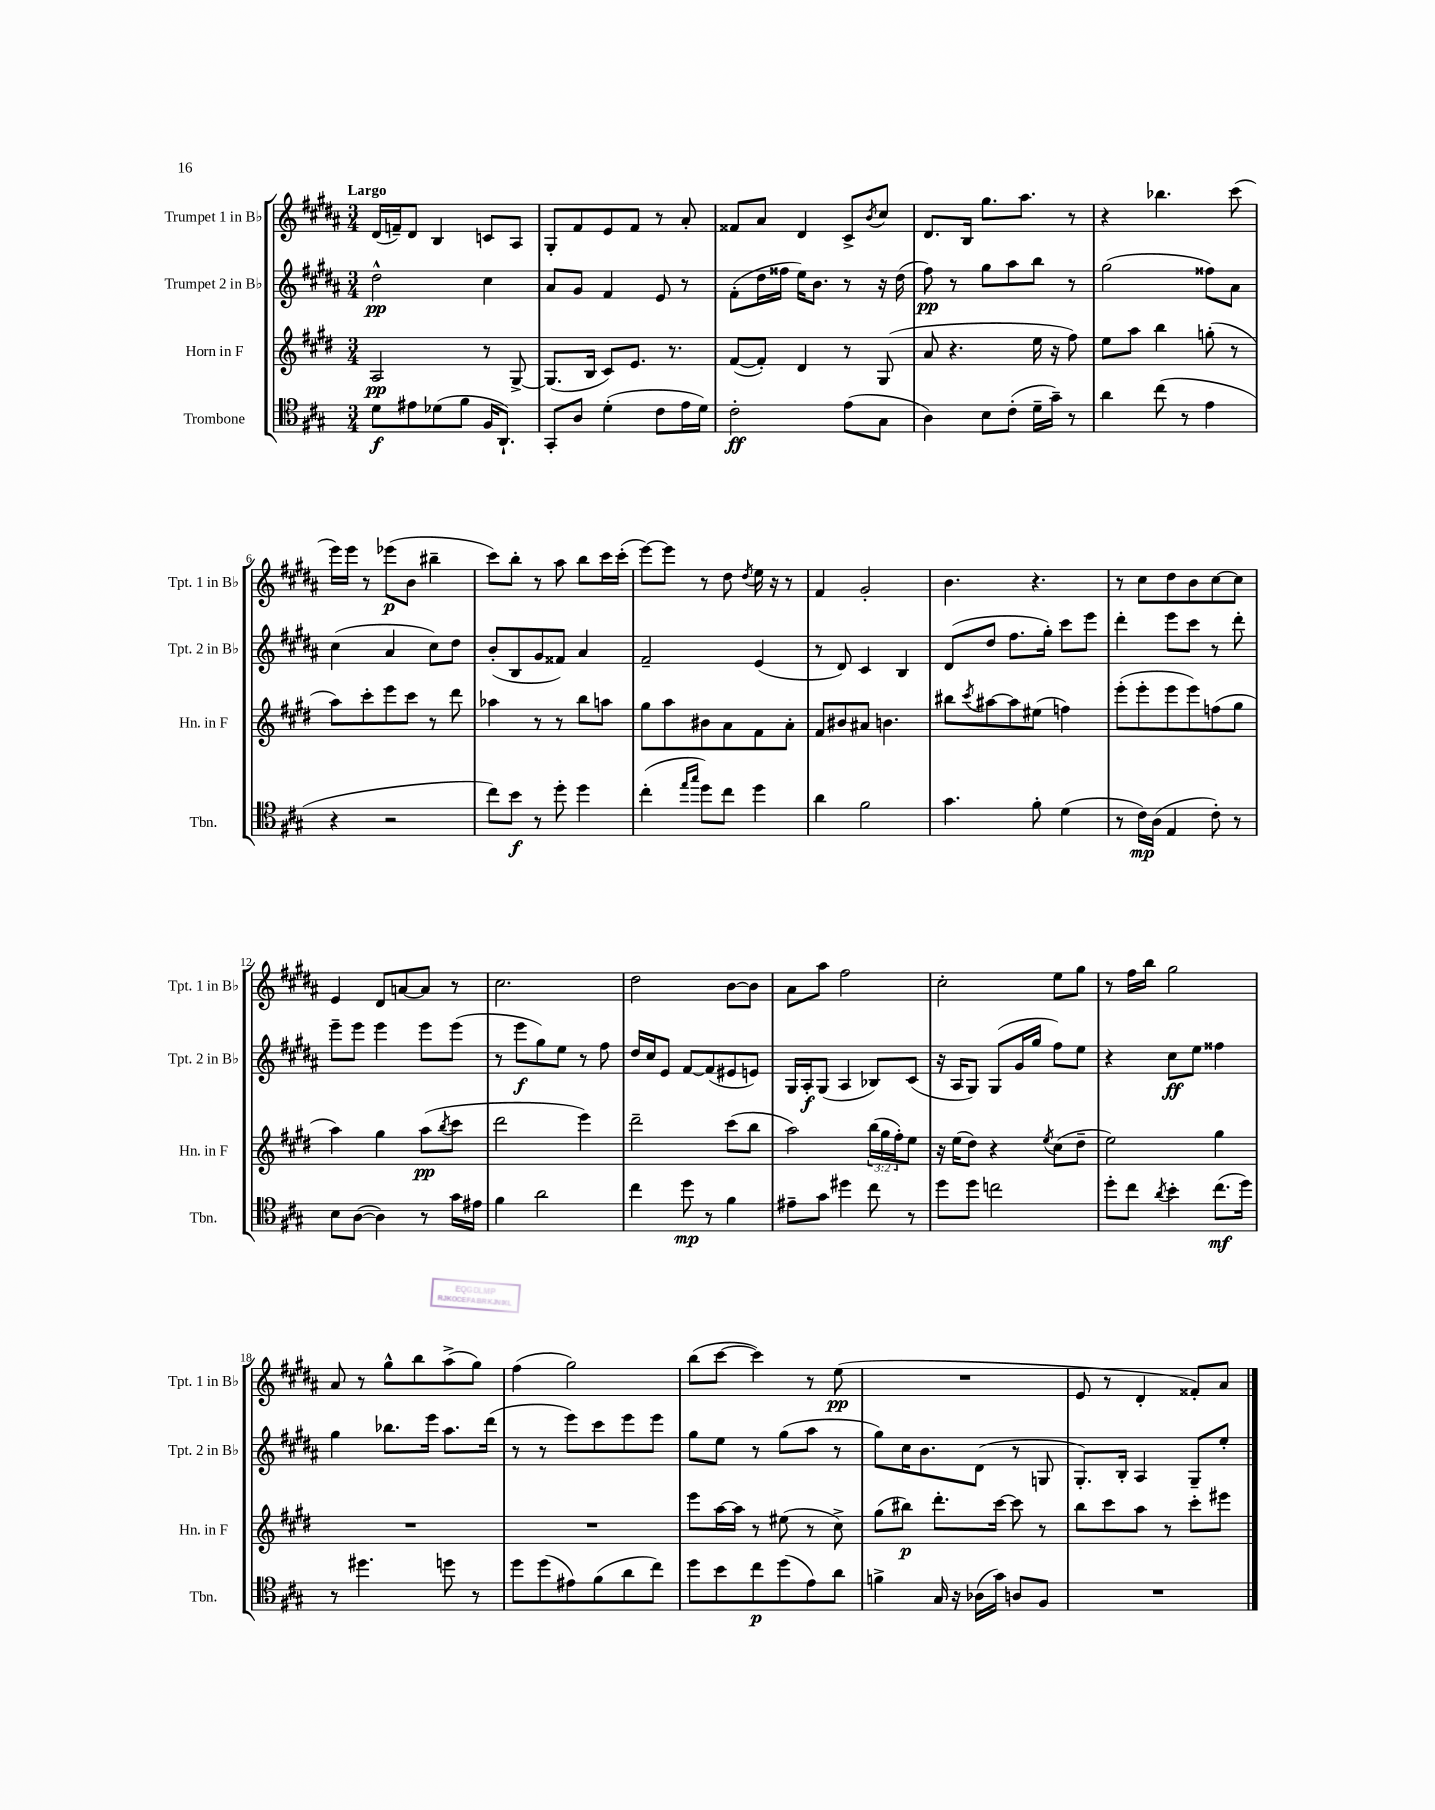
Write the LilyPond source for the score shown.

<<
\new StaffGroup <<
\new Staff = "s0" \with { instrumentName = "Trumpet 1 in Bb" shortInstrumentName = "Tpt. 1 in Bb" } {
    \clef treble \key b \major \numericTimeSignature \time 3/4 \tempo "Largo"
    dis'16( f'16--) dis'8 b4 c'8 ais8 |
    gis8-. fis'8 e'8 fis'8 r8 ais'8-. |
    fisis'8 ais'8 dis'4 cis'8-> \acciaccatura { b'8 } cis''8 |
    dis'8. b16 gis''8. ais''8. r8 |
    r4 bes''4. cis'''8( |
    e'''16) e'''16 r8 ees'''8\p( b'8 bis''4-- |
    cis'''8) b''8-. r8 ais''8 b''8 cis'''16 cis'''16-.( |
    e'''8~) e'''8 r8 dis''8 \acciaccatura { dis''8 } e''16 r16 r8 |
    fis'4 gis'2-. |
    b'4. r4. |
    r8 cis''8 dis''8 b'8 cis''8~ cis''8 |
    e'4 dis'8 a'8~ a'8 r8 |
    cis''2. |
    dis''2 b'8~ b'8 |
    ais'8 ais''8 fis''2 |
    cis''2-. e''8 gis''8 |
    r8 fis''16 b''16 gis''2 |
    ais'8 r8 gis''8-^ b''8 ais''8->( gis''8) |
    fis''4( gis''2) |
    b''8( cis'''8~ cis'''4) r8 e''8\pp( |
    R2. |
    e'8 r8 dis'4-. fisis'8-.) ais'8 \bar "|." |
}
\new Staff = "s1" \with { instrumentName = "Trumpet 2 in Bb" shortInstrumentName = "Tpt. 2 in Bb" } {
    \clef treble \key b \major \numericTimeSignature \time 3/4
    dis''2-^\pp cis''4 |
    ais'8 gis'8 fis'4 e'8 r8 |
    fis'8-.( dis''16 fisis''16 e''16) b'8. r8 r16 dis''16( |
    fis''8\pp) r8 gis''8 ais''8 b''8 r8 |
    gis''2( fisis''8) ais'8 |
    cis''4( ais'4 cis''8) dis''8 |
    b'8-.( b8 gis'8 fisis'8) ais'4 |
    fis'2-- e'4( |
    r8 dis'8) cis'4 b4 |
    dis'8( dis''8 fis''8. gis''16-.) cis'''8 e'''8 |
    dis'''4-. e'''8 cis'''8 r8 dis'''8-. |
    e'''8-- e'''8 e'''4 e'''8 e'''8( |
    r8 e'''8\f gis''8) e''8 r8 fis''8 |
    dis''16 cis''16 e'8 fis'8~ fis'8( eis'8 e'8) |
    gis16 ais16-.\f gis8( ais4 bes8) cis'8( |
    r16 ais16 gis8) gis8( gis'16 gis''16 fis''8) e''8 |
    r4 cis''8\ff e''8 fisis''4 |
    gis''4 bes''8. e'''16 ais''8. dis'''16( |
    r8 r8 e'''8) cis'''8 e'''8 e'''8 |
    gis''8 e''8 r8 gis''8( ais''8 r8 |
    gis''8) cis''16 b'8. dis'8( r8 g8 |
    gis8.-.) b16-. ais4 gis8-- e''8-. \bar "|." |
}
\new Staff = "s2" \with { instrumentName = "Horn in F" shortInstrumentName = "Hn. in F" } {
    \clef treble \key e \major \numericTimeSignature \time 3/4 \override Staff.TupletNumber.text = #tuplet-number::calc-fraction-text
    a2\pp r8 gis8~-> |
    gis8.( b16 cis'8) e'8. r8. |
    fis'8~( fis'8-.) dis'4 r8 gis8( |
    a'8 r4. e''16 r16 fis''8) |
    e''8 a''8 b''4 g''8-.( r8 |
    a''8) cis'''8-. e'''8 cis'''8 r8 dis'''8 |
    aes''4 r8 r8 b''8 a''8 |
    gis''8 a''8 bis'8 a'8 fis'8 a'8-. |
    fis'8 bis'8 ais'8 b'4. |
    bis''8 \acciaccatura { cis'''8 } ais''8~ ais''8 eis''8( f''4) |
    e'''8-.( e'''8-. e'''8 e'''8) f''8( gis''8 |
    a''4) gis''4 a''8\pp( \acciaccatura { b''8 } cis'''8 |
    dis'''2 e'''4) |
    dis'''2-- cis'''8( b''8 |
    a''2) \tuplet 3/2 { b''16( gis''16 fis''16-.) } e''8 |
    r16 e''16( dis''8) r4 \acciaccatura { e''8 } cis''8( dis''8-- |
    e''2) gis''4 |
    R2. |
    R2. |
    e'''8 a''16~ a''16 r8 eis''8( r8 cis''8->) |
    gis''8( bis''8\p) dis'''8.-. cis'''16~ cis'''8 r8 |
    b''8 cis'''8 a''8 r8 cis'''8-. eis'''8 \bar "|." |
}
\new Staff = "s3" \with { instrumentName = "Trombone" shortInstrumentName = "Tbn." } {
    \clef tenor \key a \major \numericTimeSignature \time 3/4
    d'8\f eis'8 des'8( fis'8 fis16 a,8.-!) |
    gis,8-. a8 d'4-.( cis'8 e'16 d'16) |
    cis'2-.\ff e'8( gis8 |
    a4) b8 cis'8-.( d'16-- gis'16--) r8 |
    a'4 cis''8( r8 e'4 |
    r4 r2 |
    cis''8) b'8\f r8 d''8-. d''4 |
    cis''4-.( \grace { e''16 gis''16 } d''8) cis''8 d''4 |
    a'4 fis'2 |
    gis'4. fis'8-. d'4( |
    r8 cis'16\mp) a16( e4 cis'8-.) r8 |
    b8 a8~( a4) r8 gis'16 eis'16 |
    fis'4 a'2 |
    cis''4 d''8\mp r8 fis'4 |
    eis'8-- gis'8 dis''4 cis''8 r8 |
    d''8 d''8 c''2 |
    d''8-. cis''8 \acciaccatura { a'8 } b'4-. cis''8.\mf( d''16) |
    r8 dis''4. d''8 r8 |
    d''8 d''8( eis'8) fis'8( a'8 cis''8) |
    d''8 b'8 cis''8\p d''8( e'8) a'8 |
    f'4-> gis16 r16 aes16( gis'16) a8 fis8 |
    R2. \bar "|." |
}
>>
>>
